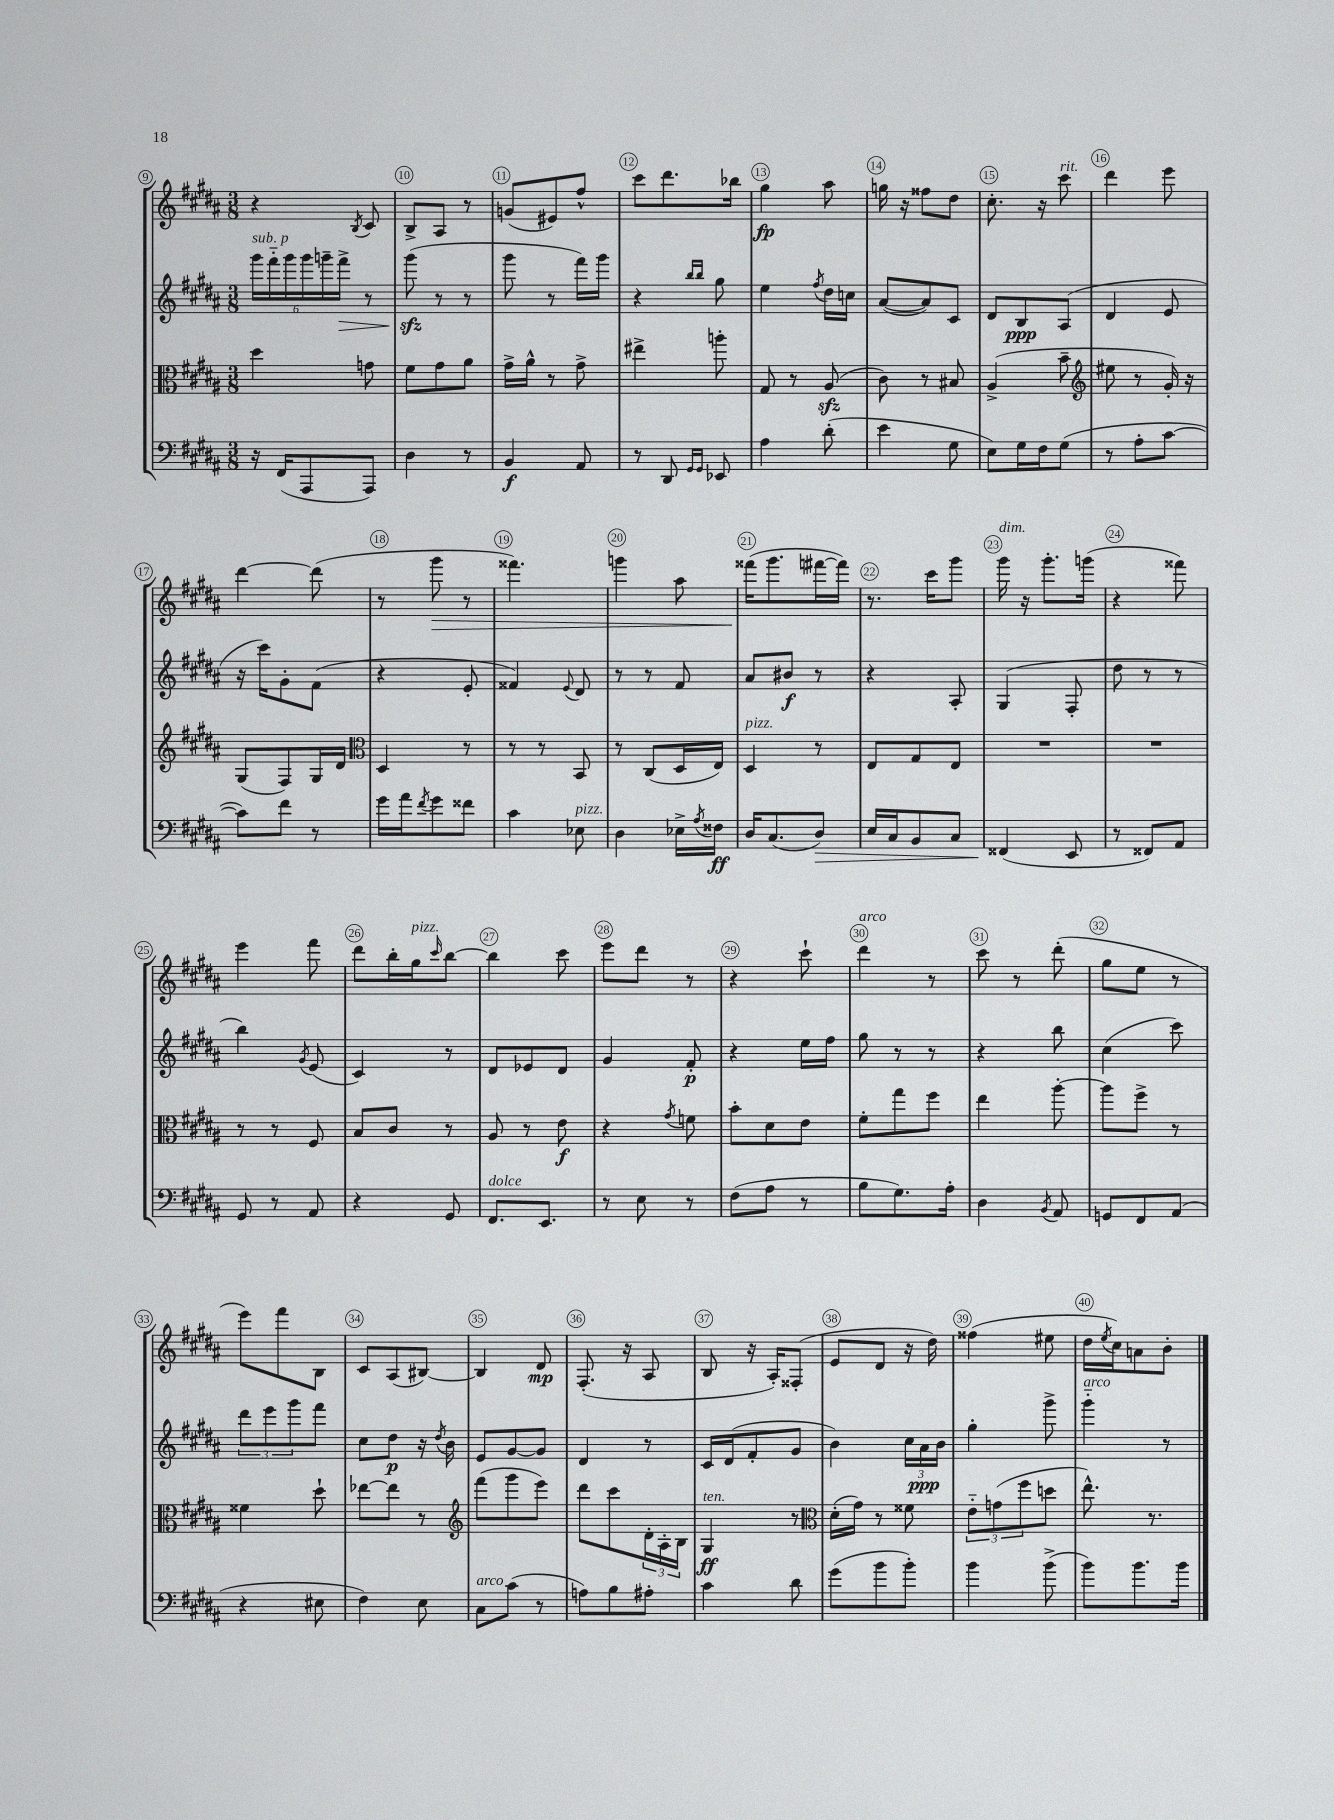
<<
\new StaffGroup <<
\new Staff = "s0" {
    \clef treble \key b \major \numericTimeSignature \time 3/8
    r4 \acciaccatura { b8 } cis'8 |
    b8-> ais8 r8 |
    g'8( eis'8) fis''8-^ |
    cis'''8 dis'''8. bes''16 |
    gis''4\fp ais''8 |
    g''16 r16 fisis''8 dis''8 |
    cis''8.-. r16 cis'''8^\markup { \italic "rit." } |
    dis'''4 e'''8 |
    dis'''4~ dis'''8( |
    r8 gis'''8\> r8 |
    fisis'''4.) |
    g'''4 ais''8 |
    fisis'''16\!( gis'''8. fis'''16~ fis'''16) |
    r8. cis'''16 gis'''8 |
    gis'''16^\markup { \italic "dim." } r16 gis'''8.-. g'''16( |
    r4 fisis'''8) |
    e'''4 fis'''8 |
    dis'''8 b''16-. gis''16^\markup { \italic "pizz." } \grace { cis'''16 } b''8~ |
    b''4 cis'''8 |
    e'''8 dis'''8 r8 |
    r4 cis'''8-! |
    dis'''4^\markup { \italic "arco" } r8 |
    cis'''8 r8 dis'''8-.( |
    gis''8 e''8 r8 |
    e'''8) fis'''8 b8 |
    cis'8 ais8( bis8~) |
    bis4 dis'8\mp |
    fis8.-.( r16 ais8 |
    b8 r16 ais16-.) fisis8-.( |
    e'8 dis'8 r16 dis''16) |
    fisis''4( eis''8 |
    dis''16 \acciaccatura { e''8 } cis''16) a'8 b'8-. \bar "|." |
}
\new Staff = "s1" {
    \clef treble \key b \major \numericTimeSignature \time 3/8
    \tuplet 6/4 { gis'''16^\markup { \italic "sub. p" } fis'''16-_ gis'''16 gis'''16 g'''16-- fis'''16->\> } r8 |
    gis'''8\sfz\!( r8 r8 |
    gis'''8 r8 fis'''16) gis'''16 |
    r4 \grace { b''16 b''16 } gis''8 |
    e''4 \acciaccatura { fis''8 } dis''16 c''16 |
    ais'8~( ais'8) cis'8 |
    dis'8 b8\ppp ais8( |
    dis'4 e'8 |
    r16 cis'''16) gis'8-. fis'8( |
    r4 e'8-. |
    fisis'4) \appoggiatura { e'8 } dis'8 |
    r8 r8 fis'8 |
    ais'8 bis'8\f r8 |
    r4 ais8-. |
    gis4( fis8-. |
    dis''8 r8 r8 |
    b''4) \acciaccatura { gis'8 } e'8( |
    cis'4) r8 |
    dis'8 ees'8 dis'8 |
    gis'4 fis'8-.\p |
    r4 e''16 fis''16 |
    gis''8 r8 r8 |
    r4 b''8 |
    cis''4( cis'''8) |
    \tuplet 3/2 { dis'''8 e'''8 gis'''8 } fis'''8 |
    cis''8 dis''8\p r16 \acciaccatura { dis''8 } b'16 |
    e'8 gis'8~ gis'8 |
    dis'4 r8 |
    cis'16 dis'16( fis'8-. gis'8 |
    b'4) \tuplet 3/2 { cis''16 ais'16\ppp b'16 } |
    gis''4-. gis'''8-> |
    gis'''4-_^\markup { \italic "arco" } r8 \bar "|." |
}
\new Staff = "s2" {
    \clef alto \key b \major \numericTimeSignature \time 3/8
    dis''4 g'8 |
    fis'8 gis'8 ais'8 |
    gis'16-> ais'16-^ r8 gis'8-> |
    eis''4-> a''8-. |
    gis8 r8 ais8\sfz( |
    cis'8) r8 bis8 |
    ais4->( b'8-- |
    \clef treble eis''8 r8 gis'16-.) r16 |
    gis8( fis8) gis16 dis'16 |
    \clef alto dis4 r8 |
    r8 r8 b,8 |
    r8 cis8( dis16 e16) |
    dis4^\markup { \italic "pizz." } r8 |
    e8 gis8 e8 |
    R4. |
    R4. |
    r8 r8 fis8 |
    b8 cis'8 r8 |
    ais8 r8 e'8\f |
    r4 \acciaccatura { gis'8 } f'8 |
    b'8-. dis'8 e'8 |
    fis'8-. gis''8 fis''8 |
    e''4 ais''8~-. |
    ais''8 fis''8-> r8 |
    fisis'4 dis''8-! |
    ees''8~ ees''8 r8 |
    \clef treble fis'''8( gis'''8 e'''8) |
    dis'''8 cis'''8 \tuplet 3/2 { dis'16-. ais16-. b16 } |
    gis4\ff^\markup { \italic "ten." } r8 |
    \clef alto dis'16-.( gis'16) r8 fisis'8 |
    \tuplet 3/2 { e'8-_ g'8( fis''8 } d''8 |
    e''8.-^) r8. \bar "|." |
}
\new Staff = "s3" {
    \clef bass \key b \major \numericTimeSignature \time 3/8
    r16 fis,16( ais,,8 ais,,8) |
    dis4 r8 |
    b,4\f ais,8 |
    r8 dis,8 \grace { gis,16 gis,16 } ees,8 |
    ais4 dis'8-.( |
    e'4 gis8 |
    e8) gis16 fis16 gis8( |
    r8 ais8-. cis'8~ |
    cis'8) fis'8 r8 |
    gis'16 ais'16 \acciaccatura { fis'8 } gis'8 fisis'8 |
    cis'4 ees8^\markup { \italic "pizz." } |
    dis4 ees16-> \acciaccatura { ais8 } fisis16\ff |
    dis16 cis8.( dis8\>) |
    e16 cis16 b,8 cis8 |
    fisis,4\!( e,8 |
    r8 fisis,8) ais,8 |
    gis,8 r8 ais,8 |
    r4 gis,8 |
    fis,8.^\markup { \italic "dolce" } e,8. |
    r8 e8 r8 |
    fis8( ais8 r8 |
    b8 gis8.) ais16-. |
    dis4 \acciaccatura { b,8 } ais,8 |
    g,8 fis,8 ais,8( |
    r4 eis8 |
    fis4) e8 |
    cis8^\markup { \italic "arco" } cis'8( r8 |
    a8) b8 ais8-. |
    cis'4 dis'8 |
    gis'8( b'8 b'8-.) |
    b'4 b'8->( |
    b'8) b'8. b'16 \bar "|." |
}
>>
>>
\layout { \context { \Score currentBarNumber = #9 \override BarNumber.break-visibility = ##(#f #t #t) barNumberVisibility = #all-bar-numbers-visible \override BarNumber.stencil = #(make-stencil-circler 0.1 0.3 ly:text-interface::print) } }
